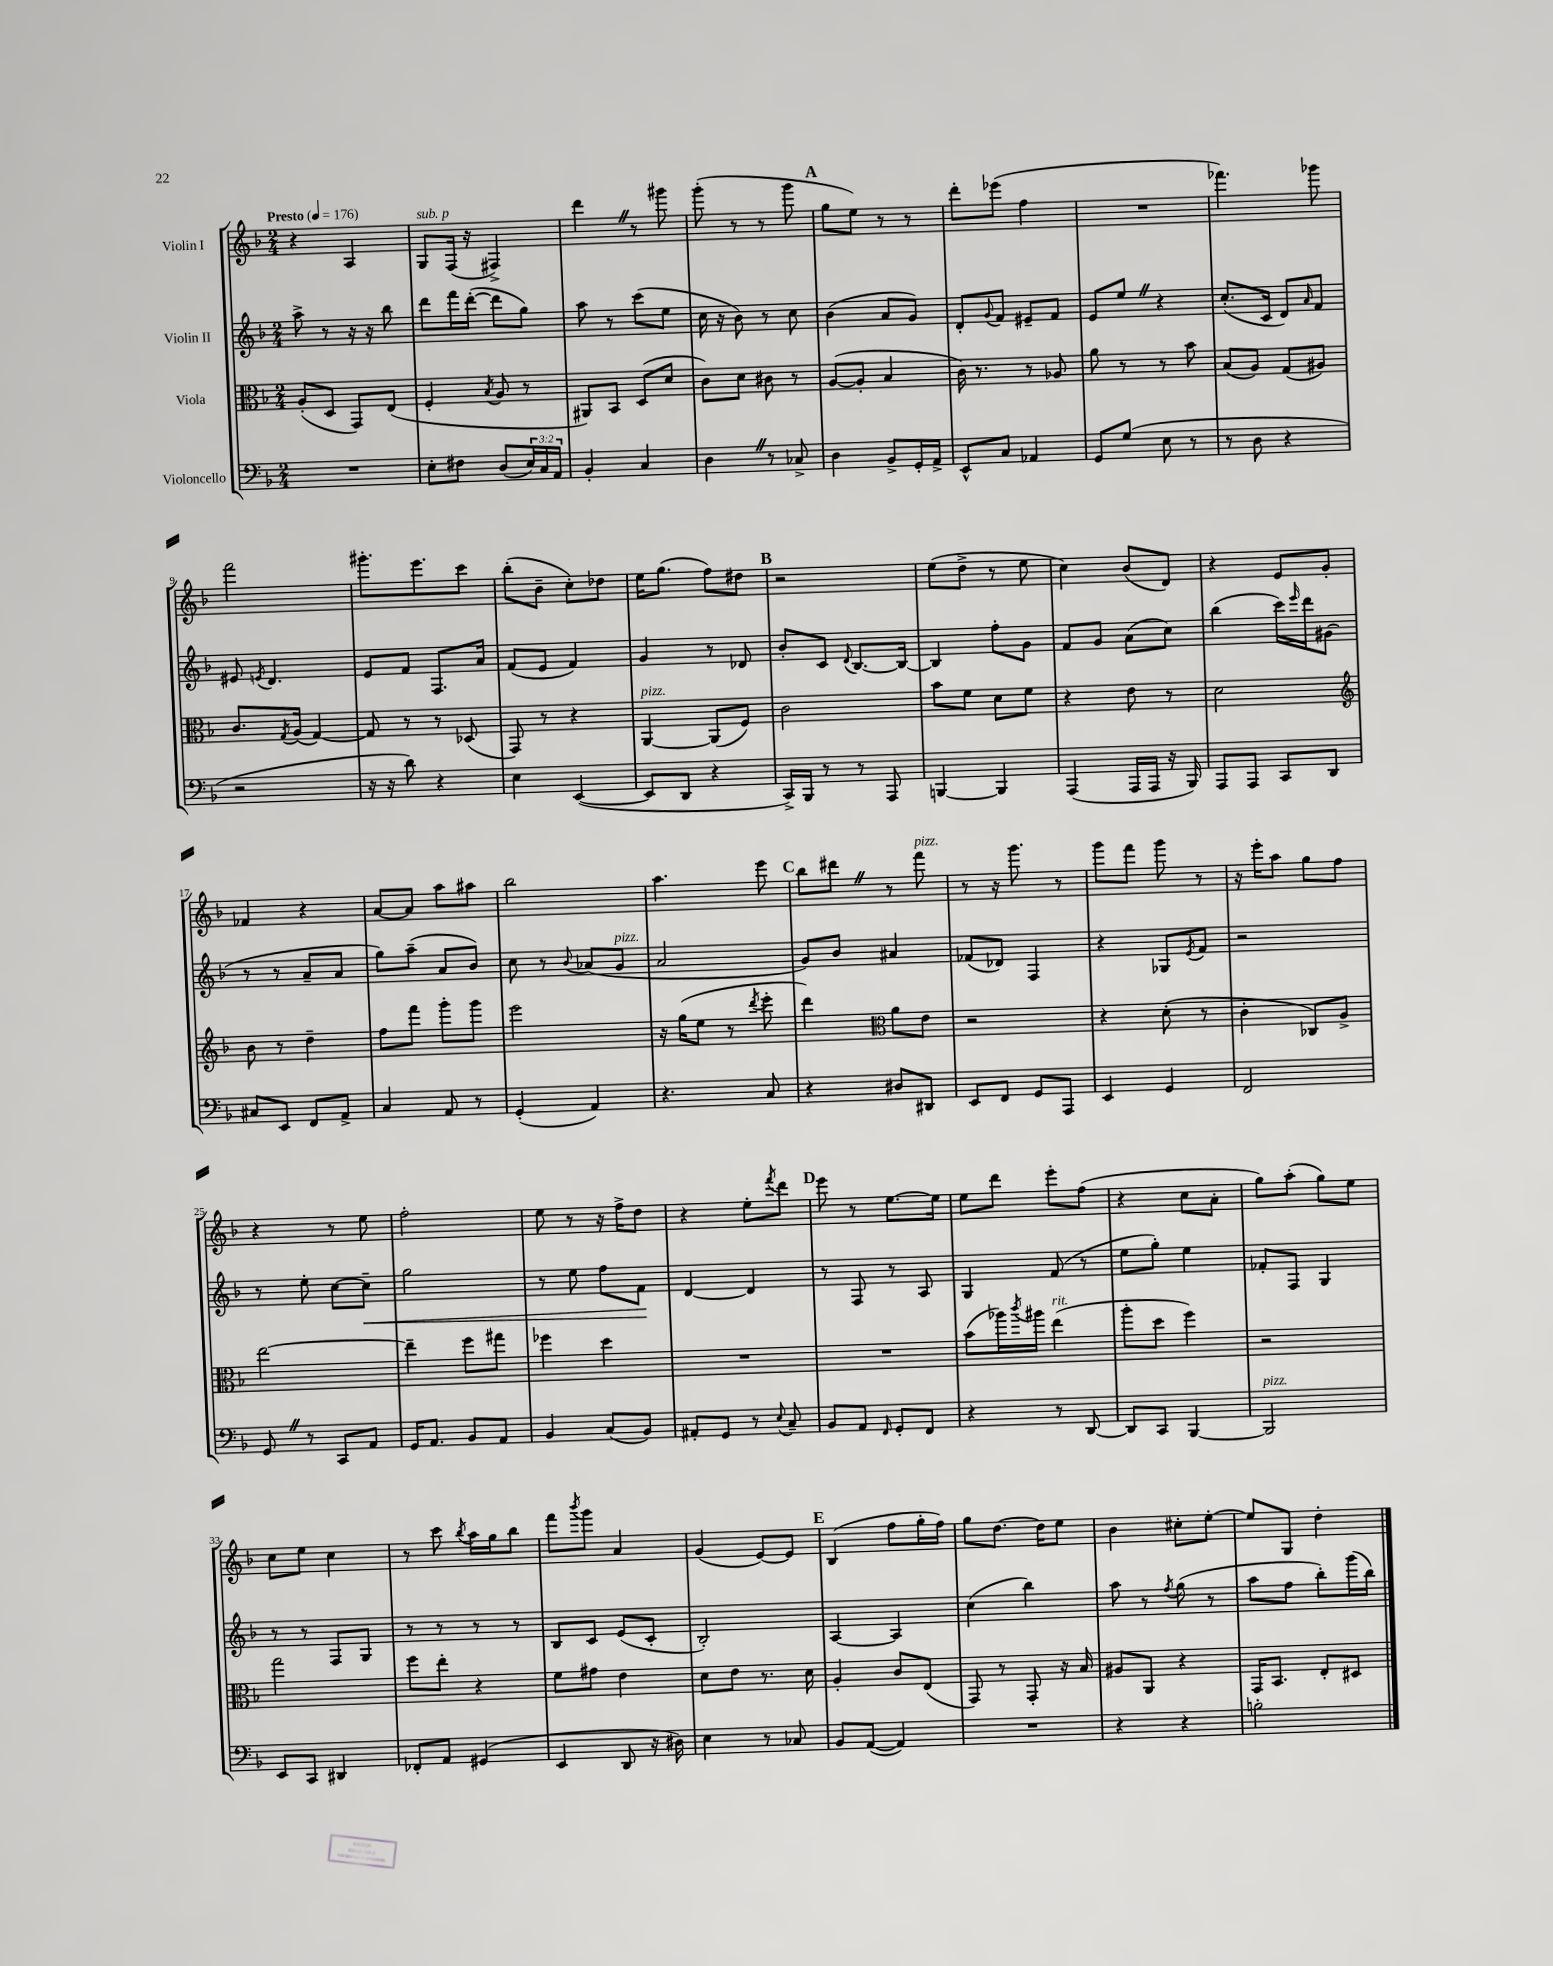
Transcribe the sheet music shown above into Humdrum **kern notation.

**kern	**kern	**kern	**kern
*staff4	*staff3	*staff2	*staff1
*clefF4	*clefC3	*clefG2	*clefG2
*k[b-]	*k[b-]	*k[b-]	*k[b-]
*M2/4	*M2/4	*M2/4	*M2/4
*MM176	*MM176	*MM176	*MM176
2r	(8A'/L	8aa^\	4r
.	8D/J	8r	.
.	8GG/L)	16r	4A/
.	.	16r	.
.	(8E/J	8bb-\	.
=	=	=	=
8E'\L	4F'/	8ddd\L	8G/L
8F#\J	.	16fff\L	(16F/Jk
.	.	([16ddd'\JJ	16r
.	8qB-/	.	.
(8D/L	8A/	8ddd\]L	4F#^/)
24E/L)	8r	8gg\J)	.
24C/	.	.	.
24AA/JJ	.	.	.
=	=	=	=
4BB-'/	8AA#/L)	8aa\	4ddd\
.	8BB-/J	8r	.
4C/	(8D/L	(8ccc\L	8r
.	8d/J	8ee\J	8ggg#\
=	=	=	=
4D\	8c\L)	16cc\	(8ggg'\
.	.	16r	.
.	8d\J	8b-\)	8r
8r	8c#\	8r	8r
8C-^/	8r	8cc\	8ggg\
=	=	=	=
4D\	([8A/L	(4b-\	8gg\L
.	8A'/]J	.	8ee\J)
8BB-^/L	4B-/	8a/L	8r
16GG'/L	.	8g/J)	8r
16AA^/JJ	.	.	.
=	=	=	=
8EE^^/L	16c\)	8d'/L	8ddd'\L
.	8.r	.	.
.	.	8qqg/	.
8C/J	.	8f/J	(8eee-\J
4AA-/	8r	8e#~/L	4ff\
.	8A-/	8f/J	.
=	=	=	=
8GG/L	8a\	8e/L	2r
(8G/J	8r	8ee/J	.
8E\	8r	4r	.
8r	8b-\	.	.
=	=	=	=
8r	(8B-/L	(8.cc'/L	4.fff-\)
8D\	8A/J)	.	.
.	.	16c/Jk	.
4r	(8G/L	8d/L)	.
.	.	16qqa/	.
.	8A#/J)	8f/J	8ggg-\
=	=	=	=
2r	8.c/L	8e#/	2fff\
.	.	8qe/	.
.	.	4.d/	.
.	8qG/	.	.
.	(16A/Jk	.	.
.	[4G/)	.	.
=	=	=	=
16r	8G/]	8e/L	8.ggg#'\L
16r	.	.	.
8d\)	8r	8f/J	.
.	.	.	8.eee\
4r	8r	8.F/L	.
.	(8D-/	.	8ccc\J
.	.	16a/Jk	.
=	=	=	=
4E\	8GG/)	(8f/L	(8bb-'\L
.	8r	8e/J	8b-~\J
([4EE/	4r	4f/)	8cc'\L)
.	.	.	8dd-\J
=	=	=	=
8EE/]L	[4AA/	4g/	16ee\LK
.	.	.	(8.gg\J
8DD/J	.	.	.
4r	(8AA/]L	8r	8ff\L)
.	8F/J)	8d-/	8dd#\J
=	=	=	=
16CC^/LL)	2c\	8b-'/L	2r
16BBB-/JJ	.	.	.
8r	.	8c/J	.
.	.	8qqd/	.
8r	.	[8.B-/L	.
8AAA/	.	.	.
.	.	16B-/_Jk	.
=	=	=	=
[4BBB/	8b-\L	4B-/]	(8ee\L
.	8f\J	.	8dd^\J
4BBB/]	8d\L	8ff'\L	8r
.	8f\J	8g\J	8ee\
=	=	=	=
(4AAA/	4r	8f/L	4cc\)
.	.	8g/J	.
16AAA/LL	8e\	(8a\L	(8b-/L
16AAA/JJ	.	.	.
16r	8r	8cc\J)	8d/J)
16BBB-/)	.	.	.
=	=	=	=
8AAA/L	2d\	(4bb-\	4r
8AAA/J	.	.	.
8CC/L	.	16ccc\LL)	8e/L
.	.	16qqeee/	.
.	.	16ddd\J	.
8DD/J	.	(8g#\J	8g'/J
=	=	=	=
*	*clefG2	*	*
8C#/L	8b-\	8r	4f-/
8EE/J	8r	8r	.
8FF/L	4dd~\	8a~/L	4r
8AA^/J	.	8a/J	.
=	=	=	=
4C/	8ff\L	8gg\L)	[8a/L
.	8fff\J	(8aa~\J	8a/]J
8AA/	8ggg'\L	8a/L	8aa\L
8r	8ggg\J	8b-/J)	8aa#\J
=	=	=	=
(4GG'/	2eee\	8cc\	2bb-\
.	.	8r	.
.	.	8qqb-/	.
4AA/)	.	(8a-/L	.
.	.	8g/J	.
=	=	=	=
4.r	16r	2a/	4.aa\
.	(16gg\LK	.	.
.	8ee\J	.	.
.	8r	.	.
.	8qddd/	.	.
8C/	8eee'\	.	8eee\
=	=	=	=
4r	4ddd\)	8g/L)	8bb-\L
.	.	8b-/J	8ddd#\J
*	*clefC3	*	*
8D#/L	8a\L	4a#/	8r
8DD#/J	8e\J	.	8fff\
=	=	=	=
8EE/L	2r	(8f-/L	8r
8FF/J	.	8d-/J)	16r
.	.	.	8.ggg\
8GG/L	.	4F/	.
8AAA/J	.	.	8r
=	=	=	=
4EE/	4r	4r	8ggg\L
.	.	.	8fff\J
4GG/	(8d'\	8G-/L	8ggg\
.	.	8qe/	.
.	8r	8f/J	8r
=	=	=	=
2FF/	4c'\	2r	16r
.	.	.	16eee'\LK
.	.	.	8aa\J
.	8C-/L)	.	8gg\L
.	8A^/J	.	8ff\J
=	=	=	=
8GG/	[2ee\	8r	4r
8r	.	8ee'\	.
8CC/L	.	[8cc\L	8r
8AA/J	.	8cc~\]J	8ee\
=	=	=	=
16GG/LK	4ee~\]	2gg\	2ff'\
8.AA/J	.	.	.
8BB-/L	8ff\L	.	.
8AA/J	8gg#\J	.	.
=	=	=	=
4BB-/	4ff-\	8r	8ee\
.	.	8ee\	8r
(8C/L	4dd\	8ff\L	16r
.	.	.	16ff^\LK
8BB-/J)	.	8f\J	8dd\J
=	=	=	=
8AA#'/L	2r	[4d/	4r
8GG/J	.	.	.
8r	.	4d/]	8ee'\L
8qqE/	.	.	8qfff/
8C~/	.	.	8ddd\J
=	=	=	=
8BB-/L	2r	8r	8eee\
8AA/J	.	8F/	8r
16qqFF/	.	.	.
8GG'/L	.	8r	[8.ee\L
8FF/J	.	8A/	.
.	.	.	16ee\]Jk
=	=	=	=
4r	(8b-\L	4G/	8ee\L
.	16aa-\L)	.	8ddd\J
.	8qccc/	.	.
.	16aa#\JJ	.	.
8r	(4ee\	(8f/	8eee'\L
[8DD/	.	8r	(8ff\J
=	=	=	=
8DD/]L	8aa'\L	8ee\L	4r
8CC/J	8dd\J	8gg'\J)	.
[4BBB-/	4ff\)	4ee\	8cc\L
.	.	.	8a'\J
=	=	=	=
2BBB-/]	2r	8f-'/L	8gg\L)
.	.	8F/J	(8aa'\J
.	.	4G/	8gg\L)
.	.	.	8ee\J
=	=	=	=
8EE/L	2gg\	8r	8cc\L
8CC/J	.	8r	8ee\J
4DD#/	.	8F/L	4cc\
.	.	8G/J	.
=	=	=	=
8FF-'/L	8ff\L	8r	8r
8AA/J	8ee'\J	8r	8ccc\
.	.	.	8qbb-/
(4GG#/	4r	8r	16aa\LL
.	.	.	16gg\J
.	.	8r	8bb-\J
=	=	=	=
4EE/	8f\L	8B-/L	8fff\L
.	.	.	8qbbb-/
.	8g#\J	8c/J	8ggg\J
8DD/	4e\	(8e/L	4a/
16r	.	8c'/J	.
16D#\)	.	.	.
=	=	=	=
4E\	8d\L	2B-'/)	(4g/
.	8e\J	.	.
8r	8.r	.	[8e/L)
8C-/	.	.	8e/]J
.	16d\	.	.
=	=	=	=
8BB-/L	4A'/	[4A/	(4B-/
([8AA/J	.	.	.
4AA/])	8c/L	4A/]	8ff\L
.	(8E/J	.	16gg'\L
.	.	.	16ff\JJ)
=	=	=	=
2r	8GG/)	(4cc\	8gg\L
.	8r	.	[8.dd\J
.	8GG'/	4bb-\)	.
.	.	.	16dd\]LK
.	16r	.	8ee\J
.	16B-/	.	.
=	=	=	=
4r	8A#/L	8aa\	4b-\
.	8AA/J	8r	.
.	.	8qff/	.
4r	4r	(8gg\	8cc#'\L
.	.	8r	[8ee'\J
=	=	=	=
2B'\	16GG/LK	8aa\L	8ee/]L
.	8.BB-/J	.	.
.	.	8ff\J	8G/J
.	8E'/L	8bb-'\L)	4dd'\
.	8D#/J	(16ggg\L	.
.	.	16bb-\JJ)	.
==	==	==	==
*-	*-	*-	*-
